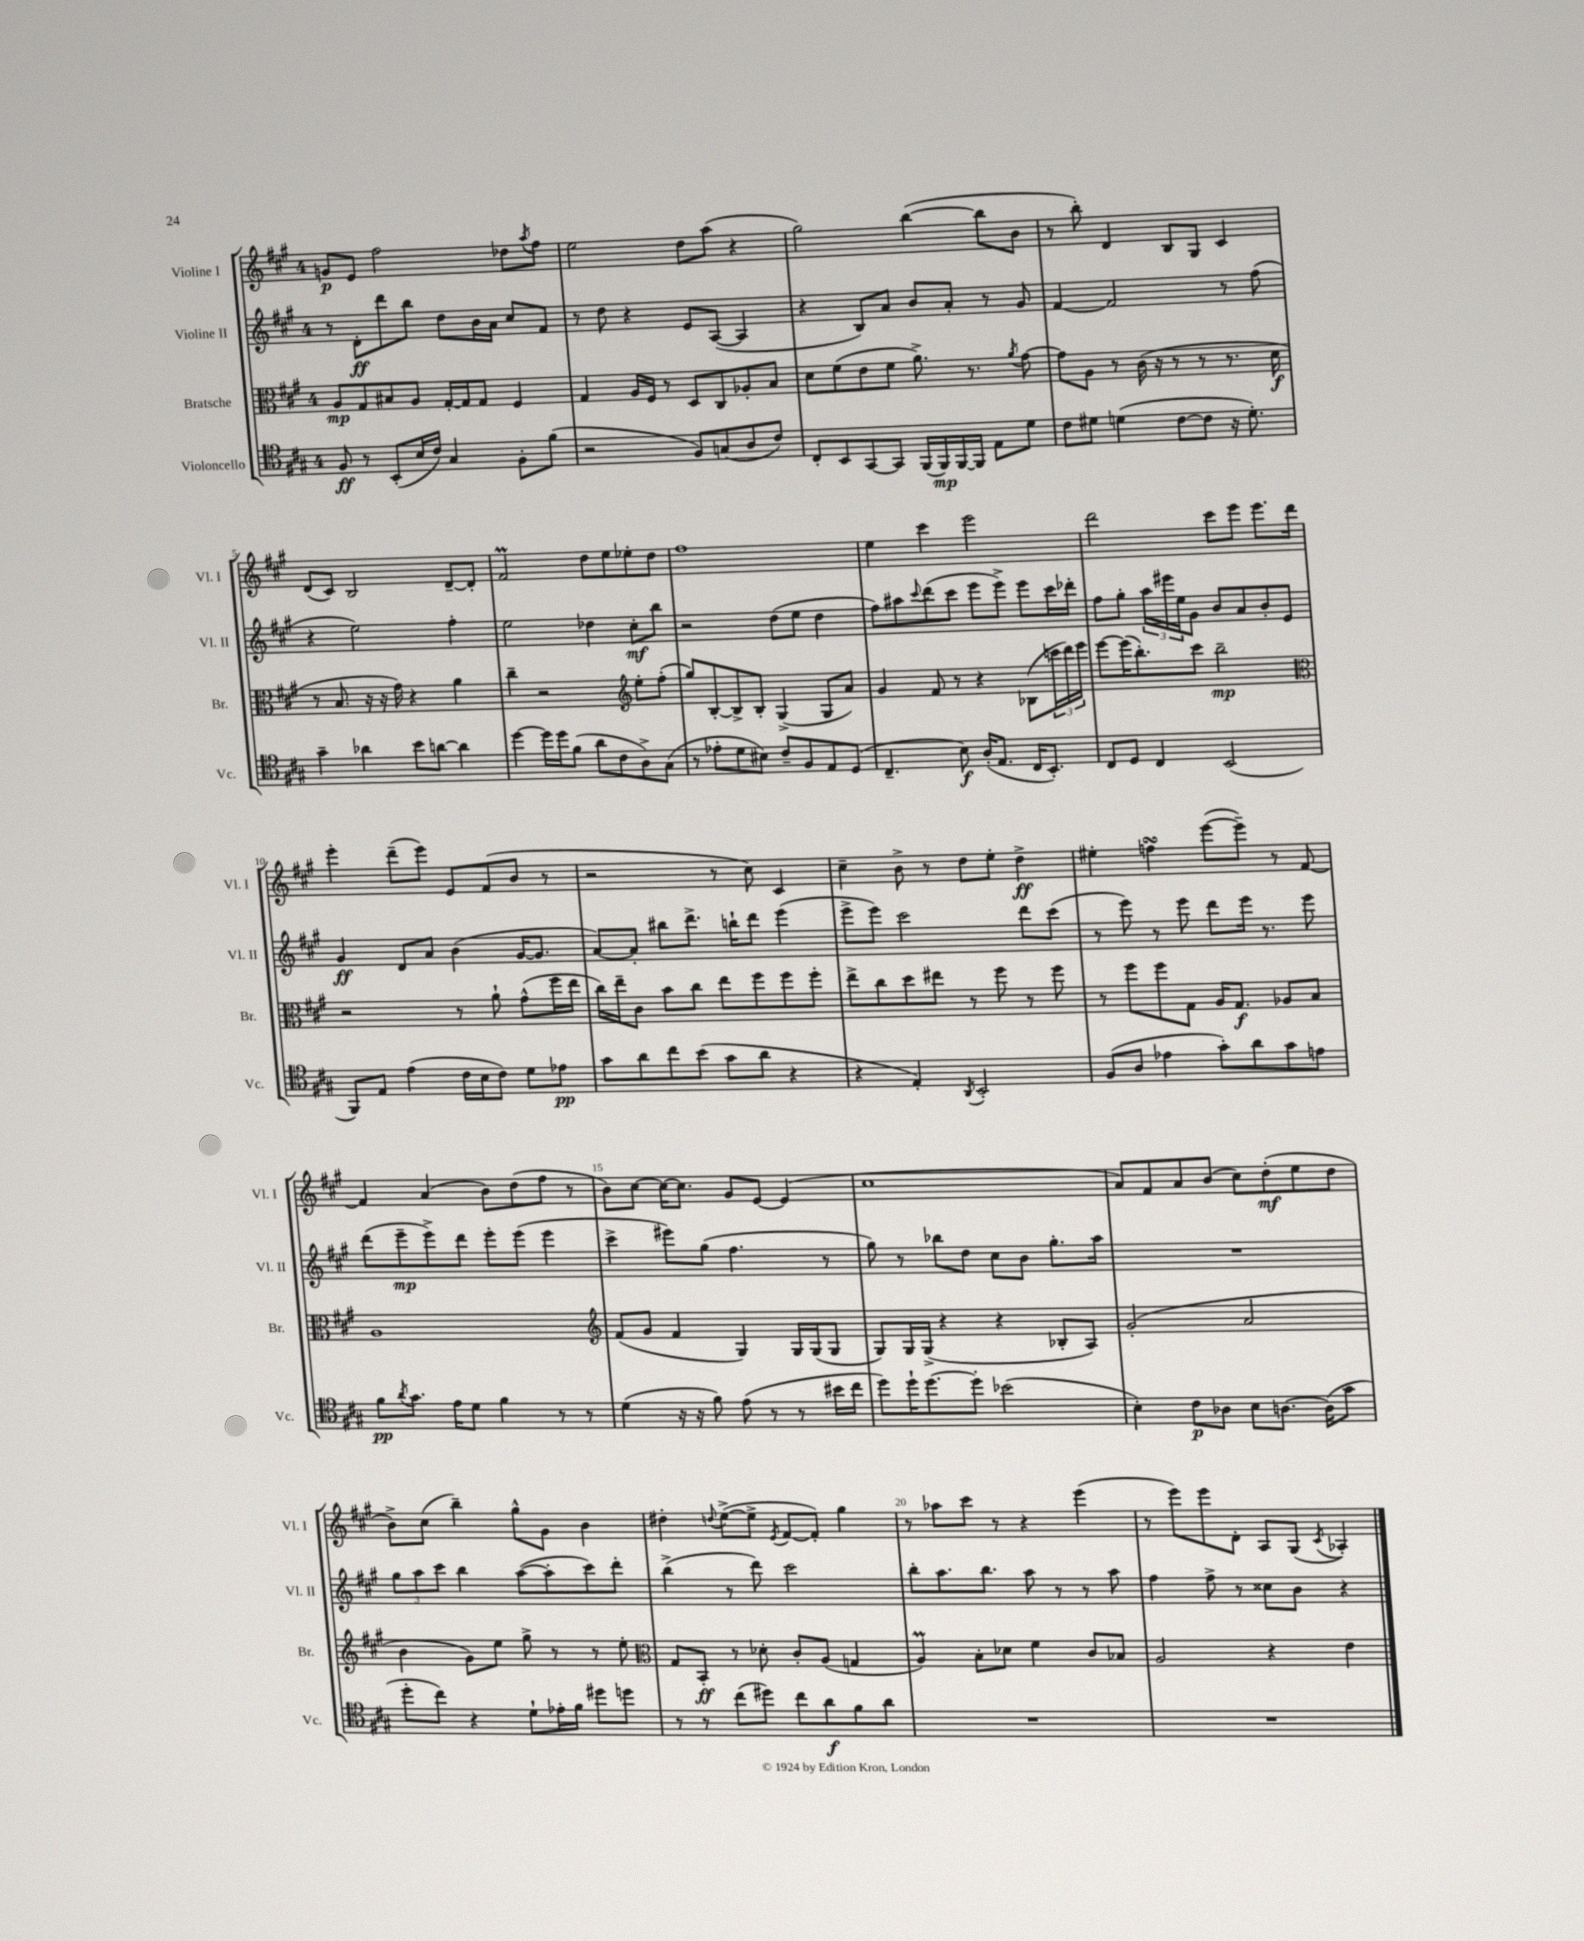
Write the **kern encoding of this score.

**kern	**kern	**kern	**kern
*staff4	*staff3	*staff2	*staff1
*clefC4	*clefC3	*clefG2	*clefG2
*k[f#c#g#]	*k[f#c#g#]	*k[f#c#g#]	*k[f#c#g#]
*M4/4	*M4/4	*M4/4	*M4/4
8F#	8A	8r	8g
8r	8G#	8d'	8e
(8BB'	8B#	8ddd	2ff#
16B	8A	8bb	.
16c#)	.	.	.
4G#	[16G#'	8dd	.
.	16G#]	.	.
.	8G#	16b	.
.	.	16a	.
8F#'	4F#	8cc#	8dd-
.	.	.	8qaa
(8f#	.	8f#	8ff#
=	=	=	=
2r	4G#	8r	2ee
.	.	8dd	.
.	16A	4r	.
.	16F#	.	.
.	8r	.	.
8F#)	8D	8e	8dd
(8G	8C#	([8A	(8aa
8A	8A-'	4A]	4r
8c#)	8B	.	.
=	=	=	=
8C#'	8d	4r	2gg#)
8BB	(8f#	.	.
[8GG#	8e	8B)	.
8GG#]	8f#	8a	.
(16FF#	8.a^)	8b	([4bb
16FF#)	.	.	.
[16FF#	.	8a'	.
16FF#]	8.r	.	.
8E	.	8r	8bb]
.	8qa	.	.
8d	[8g#	8g#	8b
=	=	=	=
8c#	8g#]	[4f#	8r
8d#	8A	.	8bb')
(4d	8r	2f#]	4d
.	(16c#	.	.
.	16r	.	.
[8c#	8r	.	8B
8c#]	8r	.	8G#
16r	8.r	8r	4c#
8.d')	.	.	.
.	.	(8ff#	.
.	16d	.	.
=	=	=	=
4g#~	8r	4r	(8d
.	8.B	.	8c#)
4a-	.	2ee)	2B
.	16r	.	.
.	16r	.	.
.	16g#)	.	.
8b	4r	.	.
[8a	.	.	.
4a]	4a	4ff#'	[8d~
.	.	.	8d']
=	=	=	=
[4dd	4cc#~	2ee	2f#
16dd]	2r	.	.
16dd	.	.	.
(8f#	.	.	.
8a	.	4dd-	8dd
8c#	.	.	8ee
*	*clefG2	*	*
8A^)	8ee'	8cc#'	8ee-'
(8G#	(8ff#'	8bb	8dd
=	=	=	=
8r	8gg#)	2r	1ff#
8e-'	[8B'	.	.
8d	8B^]	.	.
8B#)	8B'	.	.
8c#~	(4G#^	(8dd	.
8F#	.	8ee	.
8E	8G#	4dd	.
(8D	8a)	.	.
=	=	=	=
4.C#~	4g#	8ff#)	4ee
.	.	8aa#	.
.	.	8qqccc#	.
.	8f#	(8ddd	4ccc#
8B)	8r	8ccc#	.
(16A'	4r	8eee	2eee
8.E	.	.	.
.	.	8eee^)	.
16C#	(8B-	8eee	.
8.BB')	.	.	.
.	24ccc	16ccc#	.
.	24ddd)	.	.
.	.	16ddd-'	.
.	24eee	.	.
=	=	=	=
8C#	[8eee	8ff#	2ddd
8D	(16eee]	8gg#'	.
.	8.bb')	.	.
4C#	.	24aa	.
.	.	24eee#	.
.	.	24ee	.
.	8ccc#	8g#	.
(2BB	2bb~	8b	8ccc#
.	.	8a	8eee
.	.	8b'	8.eee
.	.	8e	.
.	.	.	16ddd
=	=	=	=
*	*clefC3	*	*
8FF#)	2r	4g#	4eee'
8E	.	.	.
(4e	.	8d	(8ddd~
.	.	8a	8eee)
16c#	8r	(4b	8e
16B	.	.	.
8c#)	8a`	.	(8f#
8d	(8g#^^	[16g#	8b
.	.	8.g#]	.
8e-	16ff#	.	8r
.	16ee	.	.
=	=	=	=
8g#	16cc#)	[8a)	2r
.	16ee~	.	.
8a	8c#	8a']	.
8cc#	8b	8bb#	.
(8b	8cc#	8.ddd^	.
8g#	8ee	.	8r
.	.	16bb`	.
8a	8ff#	8ddd	8cc#)
4r	8ff#	(4eee	4c#
.	8ff#'	.	.
=	=	=	=
4r	8ee^	8eee^	4cc#~
.	8cc#	8eee)	.
4E')	8dd	2ccc#	8b^
.	8ee#	.	8r
8qAA	.	.	.
2BB'	8r	.	8dd
.	8ff#	.	8ee'
.	8r	8ddd	4dd^
.	8ff#	(8ccc#	.
=	=	=	=
(8F#	8r	8r	4ee#'
8A	8ff#	8eee)	.
4e-	8ff#	8r	4ff
.	8G#	8eee	.
8g#')	16A	8ddd	([8eee
.	8.G#	.	.
8a	.	16eee	8eee~])
.	.	8.r	.
8g#	8A-	.	8r
8e	8B	8eee	[8f#
=	=	=	=
8f#	1A	(8ddd	4f#]
8qa	.	.	.
8.g#	.	8eee~	.
.	.	8eee^)	(4a
16e	.	.	.
8d	.	8ddd	.
4f#	.	8eee'	8b)
.	.	(8eee	(8dd
8r	.	4eee	8ff#
8r	.	.	8r
=	=	=	=
*	*clefG2	*	*
(4d	(8f#	4ccc#^	8b)
.	8g#	.	[8cc#
16r	4f#	8eee#)	16cc#_
16r	.	.	8.cc#]
8f#)	.	(8gg#	.
(8e	4G#)	4.ff#	8g#
8r	.	.	[8e
8r	16G#	.	(4e]
.	(16G#	.	.
16b#	8G#	8r	.
16cc#	.	.	.
=	=	=	=
8dd)	8G#)	8gg#)	1cc#
16dd`	16G#	8r	.
[8.dd	(16G#^	.	.
.	4r	8bb-	.
8dd']	.	8dd	.
(2b-	4r	8cc#	.
.	.	8b	.
.	8B-'	8.gg#'	.
.	8A)	.	.
.	.	16aa	.
=	=	=	=
4B')	(2g#'	1r	8a)
.	.	.	8f#
8c#	.	.	8a
8A-	.	.	(8b
8B	2a	.	8cc#)
[8.A	.	.	(8dd'
.	.	.	8ee
(16A]	.	.	.
8g#	.	.	8dd
=	=	=	=
8dd'	4b	12gg#	8b^)
.	.	12aa	.
8cc#)	.	.	(8cc#
.	.	12ccc#	.
4r	8g#)	4bb	4bb~)
.	8ee	.	.
8d`	8gg#^	([8aa	8gg#^^
16e-'	8r	8aa']	8g#
16f#	.	.	.
8dd#	8r	8ccc#)	4b
8dd	8ee'	8ddd'	.
=	=	=	=
*	*clefC3	*	*
8r	8G#	(4bb^	4dd#'
8r	8BB'	.	.
.	.	.	8qqdd
(8cc#	8r	8r	([8ee^
8dd#)	8d-'	8ddd)	8ee^]
.	.	.	8qe
8cc#	8c#'	2ccc#	[8f#
8a	(8A	.	8f#'])
8f#	4G	.	4gg#
8a	.	.	.
=	=	=	=
1r	4A)	8bb'	8r
.	.	8.aa	8aa-
.	8B'	.	8ccc#
.	.	8.bb	.
.	8d-	.	8r
.	4f#	8aa	4r
.	.	8r	.
.	8c#	8r	(4eee
.	8B-	8aa	.
=	=	=	=
1r	2A	4ff#	8r
.	.	.	8eee)
.	.	8ff#^	8eee
.	.	8r	8d'
.	4r	8cc##	8A
.	.	8b	(8G#
.	.	.	8qc#
.	4e	4r	4A-')
==	==	==	==
*-	*-	*-	*-
